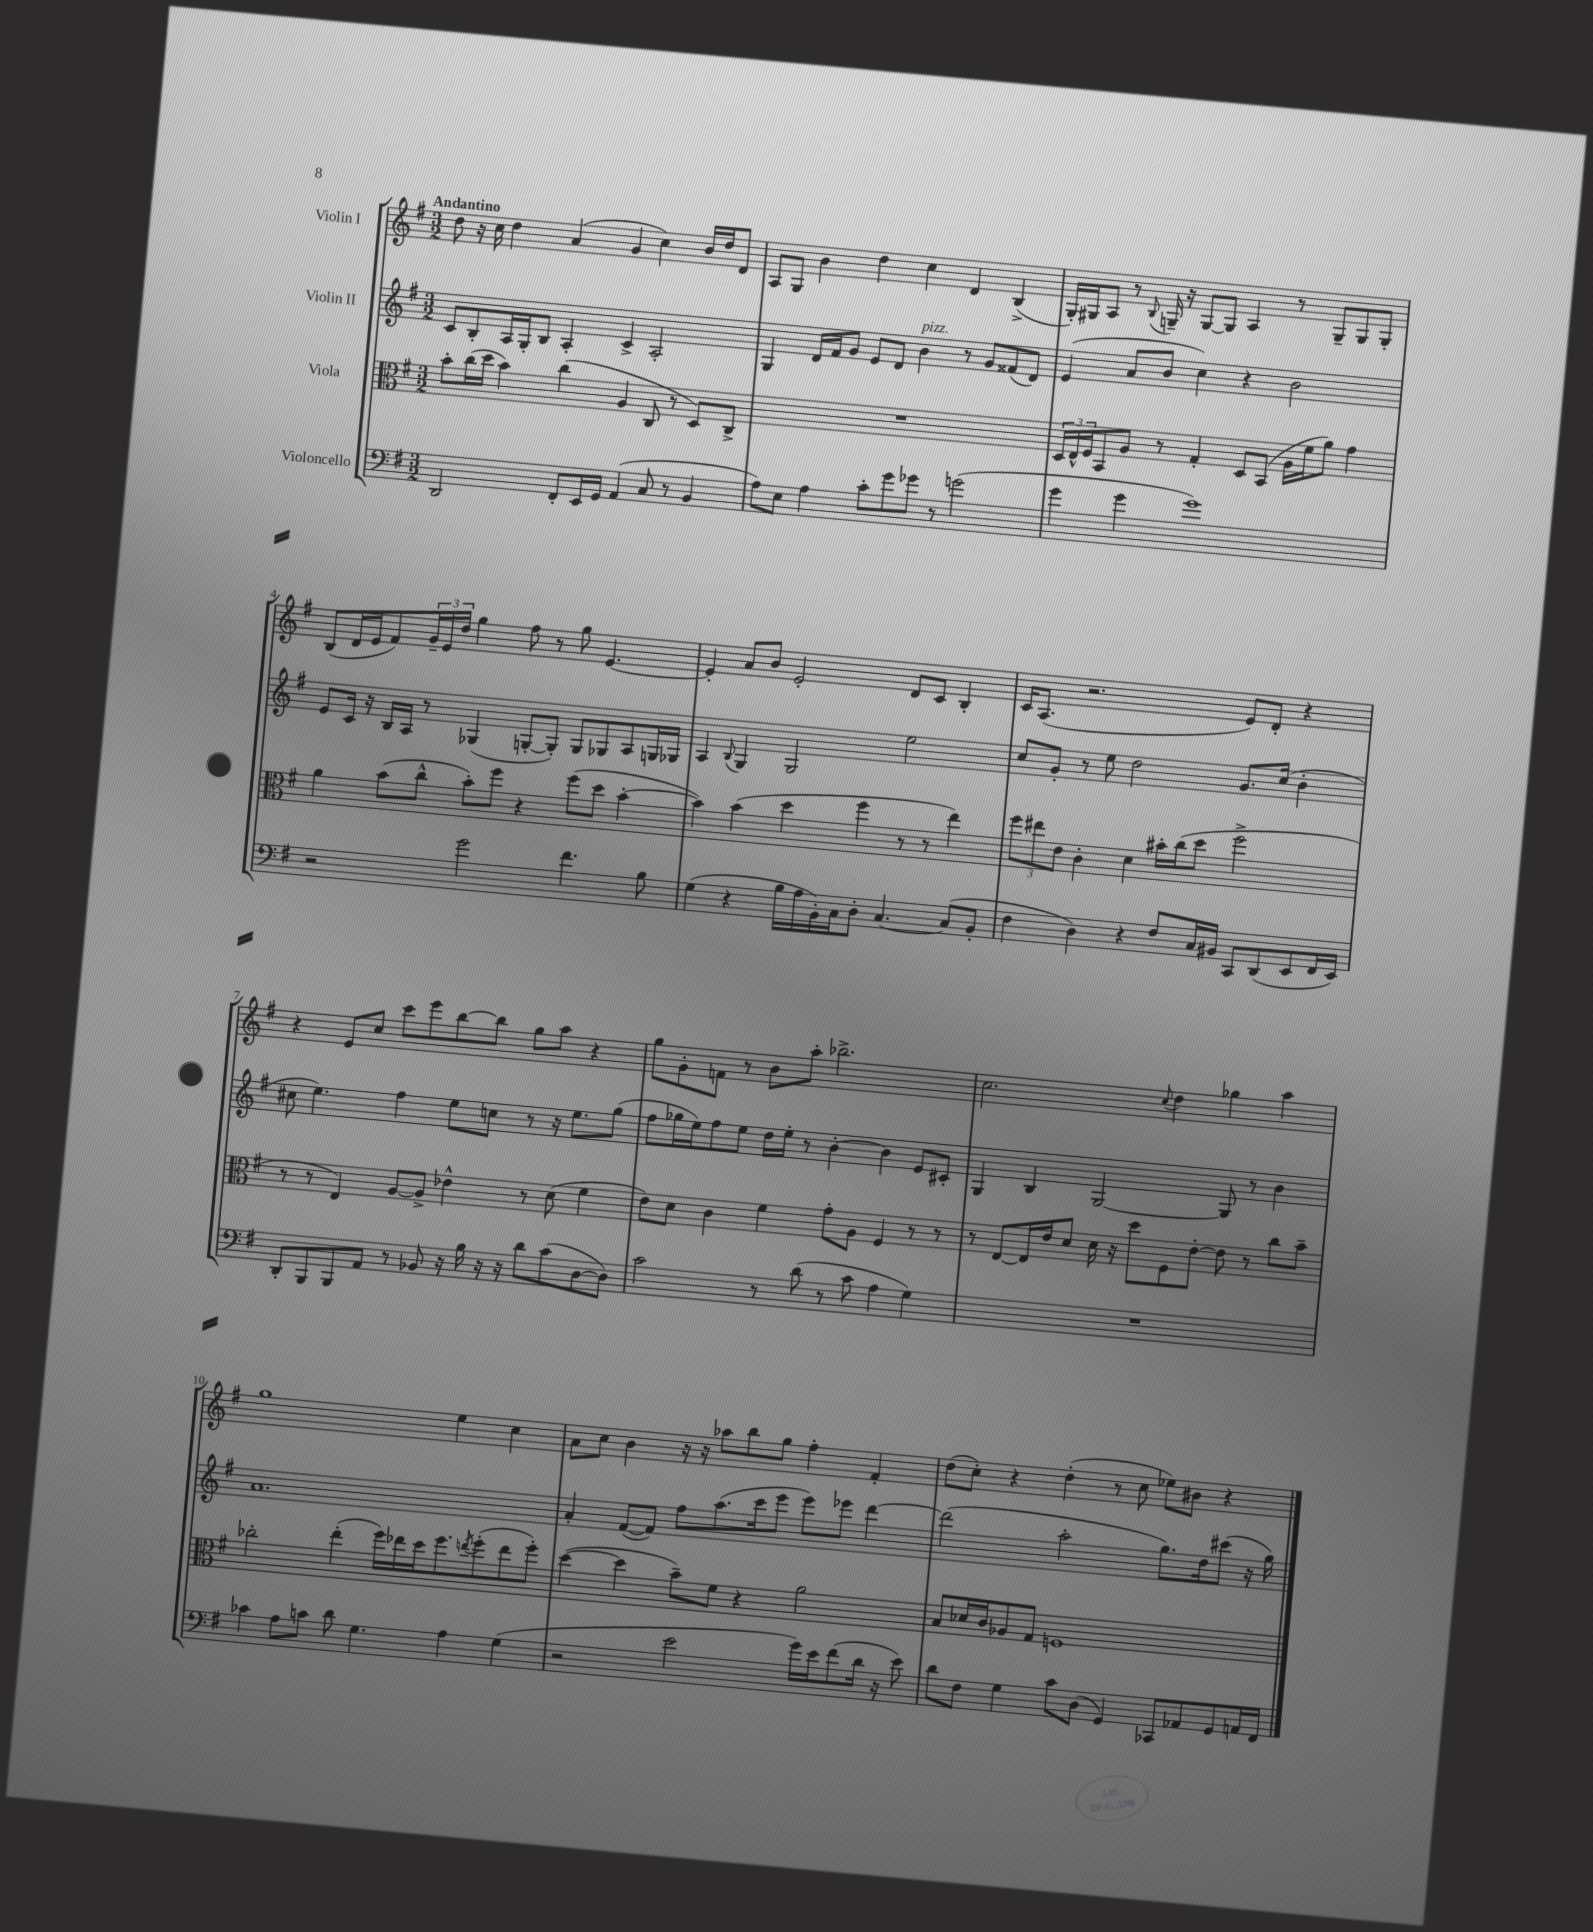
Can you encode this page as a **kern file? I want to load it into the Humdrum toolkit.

**kern	**kern	**kern	**kern
*staff4	*staff3	*staff2	*staff1
*clefF4	*clefC3	*clefG2	*clefG2
*k[f#]	*k[f#]	*k[f#]	*k[f#]
*M3/2	*M3/2	*M3/2	*M3/2
2DD/	8b'\L	8c/L	8dd\
.	(16cc\L	8B'/	16r
.	16dd\JJ	.	16cc\
.	4b\)	16A/L	4dd\
.	.	16G'/J	.
.	.	8B/J	.
8FF#'/L	(4cc\	4A'/	(4a/
16EE/L	.	.	.
16GG/JJ	.	.	.
(4AA/	4A/	4c^/	4g/
8C/	8C/	2A'/	4cc\)
8r	8r	.	.
4BB/	8D/L)	.	16b/LL
.	.	.	16dd/J
.	8C^/J	.	8d/J
=	=	=	=
8A\L)	1.r	4G/	8A/L
8E\J	.	.	8G/J
4A\	.	16d/LL	4b\
.	.	16f#/J	.
.	.	8g/J	.
8c'\L	.	8e/L	4dd\
8g\	.	8d/J	.
8g-\J	.	4b\	4cc\
8r	.	.	.
(2g\	.	8r	4d/
.	.	8g/L	.
.	.	(8f##/	(4B^/
.	.	8d/J)	.
=	=	=	=
4g\	24D/LL	(4e/	16G'/LL)
.	24E^^/	.	.
.	.	.	16G#/J
.	24F#/J	.	.
.	8BB/	.	8A/J
4g\	8A/J	8a/L	8r
.	.	.	8qqB/
.	8r	8b/J	16G~/
.	.	.	16r
1g)	4G'/	4cc\)	[8G/L
.	.	.	8G/]J
.	8D/L	4r	4A/
.	(8BB/J	.	.
.	16A\LL	2b\	8r
.	16f#\J	.	.
.	8a\J)	.	8G~/L
.	4g\	.	8G/
.	.	.	8G'/J
=	=	=	=
2r	4a\	8e/L	(8B/L
.	.	16c/Jk	16d/L
.	.	16r	16e/J
.	(8b\L	16B/LL	8f#/)
.	.	16A/JJ	.
.	8cc^^\J	8r	24g~/L
.	.	.	24e/
.	.	.	24dd/JJ
2g\	8b'\L)	(4G-/	4gg\
.	8ff#\J	.	.
.	4r	[8G'/L	8ff#\
.	.	8G'/]J)	8r
4.f#\	(8ff#\L	8G/L	8gg\
.	8dd\J	8G-/	[4.e/
.	[4b'\	8A/	.
8B\	.	16G/L	.
.	.	16G-/JJ	.
=	=	=	=
(4G\	4b\])	4A/	4e'/]
.	.	8qqB/	.
4r	(4b\	4G/	8a/L
.	.	.	8b/J
16B\LL	4dd\	2G/	2e'/
16A\	.	.	.
16BB'\)	.	.	.
16C\J	.	.	.
8D'\J	4ff#\	.	.
[4.C/	.	.	.
.	8r	2ee\	8d/L
.	8r	.	8c/J
(8C/]L	4ee\)	.	4B'/
8BB'/J	.	.	.
=	=	=	=
4F#\	12ff#\L	8cc/L	16c/LK
.	.	.	(8.A/J
.	12ee#\	.	.
.	.	8g'/J	.
.	12e\J	.	.
4D\)	4c'\	8r	2.r
.	.	8ee\	.
4r	4d\	2dd\	.
8F#/L	16b#'\LL	.	.
.	(16cc\J	.	.
16C/L	8dd\J	.	.
16BB#/JJ	.	.	.
8CC/L	2ff#^\	8.g/L	8e/L)
(8DD/	.	.	8d'/J
.	.	(16cc/Jk	.
8EE/	.	4b'\	4r
16FF#/L	.	.	.
16EE/JJ)	.	.	.
=	=	=	=
8DD'/L	8r	8cc#\	4r
8BBB/	8r	4.ee\)	.
8BBB/	4E/)	.	8e/L
8AA/J	.	.	8cc/J
8r	[8A/L	4ff#\	8ccc\L
8BB-/	8A^/]J	.	8eee\
16r	4e-^^\	8ee\L	[8bb\
16B\	.	.	.
16r	.	8cc\J	8bb\]J
16r	.	.	.
8d\L	8r	8r	8gg\L
(8c\	(8d\	16r	8aa\J
.	.	8.ee\L	.
[8D\	4f#\	.	4r
8D\]J)	.	(8gg\J	.
=	=	=	=
2c\	8e\L)	8ff#\L	8gg\L
.	8d\J	16gg-\L	8g'\
.	.	16ee\J)	.
.	4c\	8ff#\	8f\J
.	.	8ee\J	8r
8r	4f#\	16dd\LL	8b\L
.	.	16ee'\JJ	.
(8d\	.	8r	8aa'\J
8r	8g'\L	[4b'\	2.bb-^\
8c\	8A\J	.	.
4A\	4F#/	4b\]	.
4G\)	8r	8e/L	.
.	8r	8c#'/J	.
=	=	=	=
1.r	8r	4G/	2.cc\
.	[8E/L	.	.
.	16E/]L	4B/	.
.	16e/J	.	.
.	8d/J	.	.
.	16d\	[2G/	.
.	16r	.	.
.	8dd\L	.	.
.	.	.	8qqcc/
.	8F#\	.	4dd\
.	[8e'\J	.	.
.	8e\]	8G/]	4gg-\
.	8r	8r	.
.	8cc\L	4b\	4aa\
.	8b~\J	.	.
=	=	=	=
4c-\	2cc-'\	1.a	1gg
8A\L	.	.	.
8c\J	.	.	.
8d\	(4ee'\	.	.
4.G\	.	.	.
.	16ff#\LL)	.	.
.	16ee-\	.	.
.	16dd\J	.	.
.	8.ff#\	.	.
4A\	.	.	4ee\
.	8qee/	.	.
.	(8ff#'\	.	.
(4G\	8ee\	.	4cc\
.	8ff#'\J)	.	.
=	=	=	=
2r	([4dd\	4a'/	8a\L
.	.	.	8cc\J
.	4dd\]	([8f#/L	4b\
.	.	8f#/]J)	.
2e\	8b~\L)	8ff#\L	16r
.	.	.	16r
.	8f#\J	(8.aa\	8aa-\L
.	4r	.	8bb\
.	.	16ccc\k	.
.	.	8eee\J	8gg\J
16g\LL)	2a\	8eee\L)	4ff#'\
16e\J	.	.	.
(8f#\	.	8eee-\J	.
16d\Jk	.	[4ddd\	4f#'/
16r	.	.	.
8e\)	.	.	.
=	=	=	=
8d\L	8B/L	(2ddd\]	(8dd\L
8F#\J	16d-/L	.	8cc'\J)
.	16c/J	.	.
4G\	8A-/	.	4r
.	8G/J	.	.
8c\L	1F	2aa'\	(4dd'\
(8D\J	.	.	.
4GG/)	.	.	8r
.	.	.	8cc\
8CC-/L	.	8.gg\L)	8ee-\L)
8AA-/	.	.	8b#\J
.	.	16dd\k	.
8GG/	.	(8ccc#\J	4r
16AA/L	.	16r	.
16FF#/JJ	.	16gg\)	.
==	==	==	==
*-	*-	*-	*-
